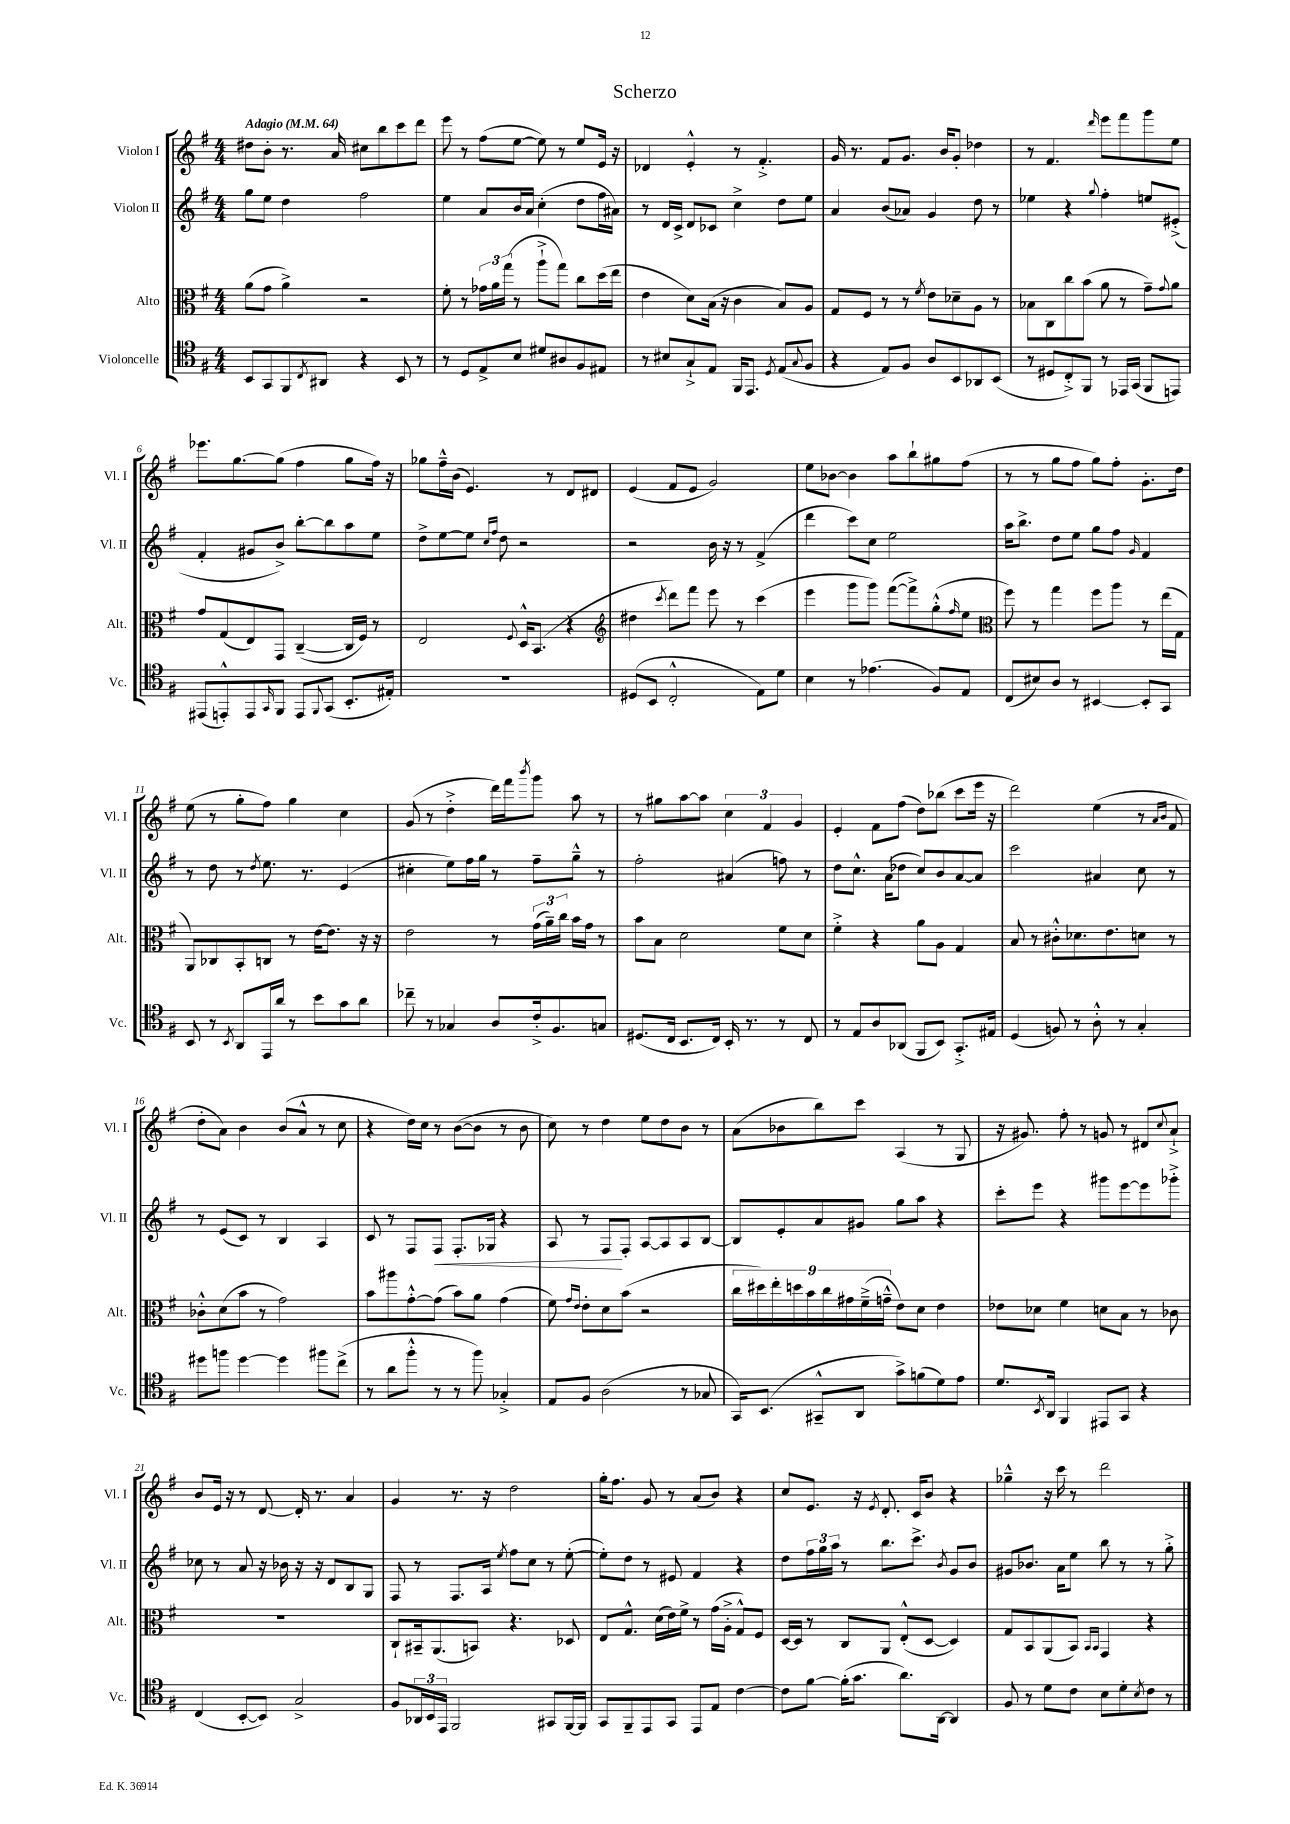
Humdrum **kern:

**kern	**kern	**kern	**dynam	**kern
*part4	*part3	*part2	*part2	*part1
*staff4	*staff3	*staff2	*staff2	*staff1
*I"Violoncelle	*I"Alto	*I"Violon II	*	*I"Violon I
*I'Vc.	*I'Alt.	*I'Vl. II	*	*I'Vl. I
*clefC4	*clefC3	*clefG2	*	*clefG2
*k[f#]	*k[f#]	*k[f#]	*	*k[f#]
*M4/4	*M4/4	*M4/4	*	*M4/4
*MM64	*MM64	*MM64	*	*MM64
=1	=1	=1	=1	=1
!	!	!	!	!LO:TX:a:B:t=Adagio
8BB/L	(8a\L	8gg\L	.	8dd#X\L
8GG/	8g\J	8ee\J	.	8b'\J
8FF#/	4a^\)	4dd\	.	8.r
8qC/	.	.	.	.
8AA#X/J	.	.	.	.
.	.	.	.	16a/
4r	2r	2ff#\	.	8cc#X\L
.	.	.	.	8bb\
8BB/	.	.	.	8ccc\
8r	.	.	.	8ddd\J
=2	=2	=2	=2	=2
8r	8f#'\	4ee\	.	8eee\
8D/L	8r	.	.	8r
8E^/	24g-X\LL	8a/L	.	(8ff#\L
.	24a\	.	.	.
.	(24gg\JJ	.	.	.
8B/J	8r	16b/L	.	[8ee\J
.	.	16a/JJ	.	.
8d#X/L	8aa`^\L	(4cc'\	.	8ee\])
8A#X/	8gg\J)	.	.	8r
8F#/	8cc\L	8dd\L	.	8ee/L
8E#X/J	(16dd\L	16ff#\L	.	16e/Jk
.	16ee\JJ	16a#X\JJ)	.	16r
=3	=3	=3	=3	=3
8r	4e\	8r	.	4d-X/
8B#X/L	.	16d/LL	.	.
.	.	16c^/JJ	.	.
8G`^/	8d\L)	8d/L	.	4e'^^/
8E/J	(16B\Jk	8c-X/J	.	.
.	16r	.	.	.
16FF#/KL	4c\	4cc^\	.	8r
8.EE/J	.	.	.	.
.	.	.	.	4.f#'^/
8qD/	.	.	.	.
(8E/L	8B/L)	8dd\L	.	.
8qqG/	.	.	.	.
8F#/J	8A/J	8ee\J	.	.
=4	=4	=4	=4	=4
4r	8G/L	4a/	.	16g/
.	.	.	.	8.r
.	8F#/J	.	.	.
8E/L)	8r	(8b/L	.	8f#/L
8F#/J	8r	8a-X/J)	.	8.g/J
.	8qf#/	.	.	.
8A/L	8e\L	4g/	.	.
.	.	.	.	16b/KL
8BB/	8d-X~\	.	.	8g'/J
8AA-X/	8A\J	8dd\	.	4dd-X\
(8BB/J	8r	8r	.	.
=5	=5	=5	=5	=5
8r	8B-X\L	4ee-X\	.	8r
8D#X/L	8C\	.	.	4.f#/
8C'^/)	8cc\	4r	.	.
8FF#/J	(8b\J	.	.	.
.	.	8qqgg/	.	16qqddd/
8r	8a\	4ff#'\	.	8eee\L
16EE-X/LL	8r	.	.	8fff#\
(16GG/JJ	.	.	.	.
8FF#/L	8g~\L)	8een/L	.	8ggg\
.	8qqg/	.	.	.
8EEn/J)	8a\J	(8e#X'^/J	.	8ee\J
!!LO:LB:g=z
=6	=6	=6	=6	=6
(8EE#X/L	8g/L	4f#'/	.	8.eee-X\L
8EEn'^^/)	(8G/	.	.	.
.	.	.	.	[8.gg\
8EE/	8E/)	8g#X/L	.	.
16qqGG/	.	.	.	.
8FF#/J	8GG/J	8b^/J)	.	(8gg\J]
8EE/L	([4C~/	[8bb'\L	.	4ff#\
8qqFF#/	.	.	.	.
(8GG/J	.	8bb\]	.	.
8.BB'/L	16C/LL]	8aa\	.	8gg\L
.	16F#/JJ)	.	.	.
.	8r	8ee\J	.	16ff#\Jk)
16E#X'/Jk)	.	.	.	16r
=7	=7	=7	=7	=7
1r	2E/	8dd^\L	.	8gg-X\L
.	.	[8ee\	.	16ff#~^^\L
.	.	.	.	(16b\JJ
.	.	8ee\J]	.	4.e/)
.	.	16qqcc/LL	.	.
.	.	16qqff#/JJ	.	.
.	.	8dd\	.	.
.	8qqF#/	.	.	.
.	16D^^/KL	2r	.	.
.	(8.BB/J	.	.	.
.	.	.	.	8r
.	4r	.	.	8d/L
.	.	.	.	8d#X/J
=8	=8	=8	=8	=8
*	*clefG2	*	*	*
(8D#X/L	4dd#X\	2r	.	(4e/
8BB/J	.	.	.	.
.	8qccc/	.	.	.
2C'^^/	8ddd\L)	.	.	8f#/L
.	8fff#\J	.	.	8e/J
.	8eee\	16b\	.	2g/)
.	.	16r	.	.
.	8r	8r	.	.
8E\L)	(4ccc\	(4f#^/	.	.
8d\J	.	.	.	.
=9	=9	=9	=9	=9
4B\	4eee\	4ddd\	.	8ee\L
.	.	.	.	[8b-X\J
8r	8ggg\L	8ccc\L)	.	4b-\]
(4.e-X\	8ggg\J)	8cc\J	.	.
.	([8fff#\L	2ee\	.	8aa\L
.	8fff#^\])	.	.	8bb`\
8F#/L)	(8gg'^^\	.	.	8gg#X\
.	16qqff#/	.	.	.
8E/J	8ee\J	.	.	(8ff#\J
=10	=10	=10	=10	=10
*	*clefC3	*	*	*
(8C/L	8ff#\)	16aa\KL	.	8r
.	.	8.bb^\J	.	.
8B#X/)	8r	.	.	8r
8A/J	4gg\	8dd\L	.	8gg\L
8r	.	8ee\J	.	8ff#\J
[4BB#X/	8ff#\L	8gg\L	.	8gg\L)
.	8aa\J	8ff#\J	.	8ff#'\J
.	.	16qqg/	.	.
8BB#'/L]	8r	4f#/	.	8.g'\L
8GG/J	(16ee\LL	.	.	.
.	16G\JJ	.	.	16dd\Jk
!!LO:LB:g=z
=11	=11	=11	=11	=11
8BB/	8AA/L)	8r	.	(8ee\
8r	8C-X/	8dd\	.	8r
8qBB/	.	.	.	.
8AA/L	8BB'/	8r	.	8gg'\L
.	.	8qdd/	.	.
16EE/L	8Cn/J	8.ee\	.	8ff#\J)
16a/JJ	.	.	.	.
8r	8r	.	.	4gg\
.	.	8.r	.	.
8b\L	[16e\KL	.	.	.
.	8.e\J]	.	.	.
8g\	.	(4e/	.	4cc\
8a\J	16r	.	.	.
.	16r	.	.	.
=12	=12	=12	=12	=12
8cc-X~\	2e\	4cc#X'\	.	(8g/
8r	.	.	.	8r
4G-X/	.	8ee\L)	.	4dd'^\
.	.	16ff#\L	.	.
.	.	16gg\JJ	.	.
8A/L	8r	8r	.	16ddd\LL)
.	.	.	.	16fff#\J
.	.	.	.	8qbbb/
16c'^/k	(24g\LL	8ff#~\L	.	8ggg\J
.	24a~\)	.	.	.
8.F#/	.	.	.	.
.	24cc\JJ	.	.	.
.	16b\LL	8gg~^^\J	.	8aa\
.	16g\JJ	.	.	.
8Gn/J	8r	8r	.	8r
=13	=13	=13	=13	=13
(8.D#X/L	8b\L	2ff#'\	.	8r
.	8B\J	.	.	8gg#X\L
16C/Jk	.	.	.	.
8.BB/L	2d\	.	.	[8aa\
.	.	.	.	8aa\J]
16C/Jk)	.	.	.	.
16BB'/	.	(4a#X/	.	6cc\
8.r	.	.	.	.
.	.	.	.	6f#/
8r	8f#\L	8ffn\)	.	.
.	.	.	.	6g/
8C/	8d\J	8r	.	.
=14	=14	=14	=14	=14
8r	4f#'^\	8dd\L	.	4e'/
8E/L	.	8.cc^^\J	.	.
8A/	4r	.	.	8f#\L
.	.	(16a\KL	.	.
(8AA-X/J	.	8dd-X\J	.	(8ff#\J
8FF#/L	8a\L	8cc/L)	.	8dd\L)
8BB/J)	8A\J	8b/	.	(8bb-X\J
8.GG'^/L	4G/	[8a/	.	8ccc\L
.	.	8a/J]	.	16eee\Jk
16E#X/Jk	.	.	.	16r
=15	=15	=15	=15	=15
(4D/	8B/	2ccc\	.	2ddd\)
.	8r	.	.	.
8Fn/)	8c#X'^^\L	.	.	.
8r	8.d-X\	.	.	.
8A'^^\	.	4a#X/	.	(4ee\
.	8.e\	.	.	.
8r	.	.	.	.
4G'/	8dn\J	8cc\	.	8r
.	.	.	.	16qqa/LL
.	.	.	.	16qqb/JJ
.	8r	8r	.	8f#/
!!LO:LB:g=z
=16	=16	=16	=16	=16
8dd#X\L	8c-X'^^\L	8r	.	8dd'\L
8ffn\J	(8d\	(8e/L	.	8a\J)
[4dd#\	8b\J	8c/J)	.	4b\
.	8r	8r	.	.
4dd#\]	2g\)	4B/	.	(8b/L
.	.	.	.	8a^^/J
8ff#X\L	.	4A/	.	8r
(8cc^\J	.	.	.	8cc\
=17	=17	=17	=17	=17
8r	8b\L	8c/	.	4r
8a\L	8aa#X\	8r	.	.
8ff#'^^\J	[8g'^^\	8F#/L	.	16dd\LL)
.	.	.	.	16cc\JJ
!	!	!	!LO:HP:b	!
8r	(8g\J]	8F#/J	<	8r
8r	8b\L)	8.F#'/L	.	([8b\L
8ff#\)	8a\J	.	.	8b\J]
.	.	16G-X/Jk	.	.
4G-X'^/	(4g\	4r	.	8r
.	.	.	.	8b\
=18	=18	=18	=18	=18
8E/L	8f#\)	8A/	.	8cc\)
.	16qqg/LL	.	.	.
.	16qqe/JJ	.	.	.
8F#/J	8e'\L	8r	.	8r
(2A\	8d\	8F#/L	.	4dd\
.	(8b\J	8F#'/J	[	.
.	2r	[8A/L	.	8ee\L
.	.	8A/]	.	8dd\
8r	.	8A/	.	8b\J
8G-X/	.	[8B/J	.	8r
=19	=19	=19	=19	=19
16GG/KL)	18cc\LL	8B/L]	.	(8a\L
.	18dd#X\)	.	.	.
(8.BB/J	.	.	.	.
.	18ee'\	.	.	.
.	.	8e'/	.	8b-X\
.	18ddn\	.	.	.
.	18b\	.	.	.
8GG#X~^^/L	.	8a/	.	8bb\)
.	18cc\	.	.	.
.	18g#X\	.	.	.
8AA/J	.	8g#X/J	.	8ccc\J
.	(18f#~^\	.	.	.
.	18gn~^^\JJ	.	.	.
8g^\L)	8e\L)	8gg\L	.	(4A/
(8fn\	8d\J	8aa\J	.	.
8d\)	4e\	4r	.	8r
8e\J	.	.	.	8G/
=20	=20	=20	=20	=20
8.d/L	8e-X\L	8ccc'\L	.	16r
.	.	.	.	8.g#X/)
.	8d-X\J	8eee\J	.	.
8qBB/	.	.	.	.
16AA/Jk	.	.	.	.
4FF#/	4f#\	4r	.	8ff#'\
.	.	.	.	8r
8EE#X/L	8dn\L	8ggg#X\L	.	8gn/
8GG/J	8B\J	[8eee\	.	8r
4r	8r	8eee\]	.	8d#X/L
.	.	.	.	8qqcc/
.	8c-X\	8ggg-X'^\J	.	8a`^/J
!!LO:LB:g=z
=21	=21	=21	=21	=21
(4C/	1r	8cc-X\	.	8b/L
.	.	8r	.	16e/Jk
.	.	.	.	16r
[8BB'/L	.	8a/	.	8r
8BB/J])	.	16r	.	[8d/
.	.	16b-X\	.	.
2G^/	.	16r	.	16d'/]
.	.	16r	.	8.r
.	.	8d/L	.	.
.	.	8B/	.	4a/
.	.	8G/J	.	.
=22	=22	=22	=22	=22
8F#/L	8C`/L	8F#/	.	4g/
24AA-X/L	16BB#X~/k	8r	.	.
24BB/	.	.	.	.
.	(8.AA/	.	.	.
24EE/JJ	.	.	.	.
2FF#/	.	8.F#/L	.	8.r
.	8BBn/J)	.	.	.
.	.	16A/Jk	.	16r
.	.	8qee/	.	.
.	4.r	8ff#\L	.	2dd\
.	.	8cc\J	.	.
8GG#X/L	.	8r	.	.
[16FF#/L	8D-X/	([8ee'\	.	.
16FF#/JJ]	.	.	.	.
=23	=23	=23	=23	=23
8GG/L	8E/L	8ee'\L])	.	16gg'\KL
.	.	.	.	8.ff#\J
8FF#~/	8.G^^/J	8dd\J	.	.
8EE/	.	8r	.	8g/
.	(16d\LL	.	.	.
8GG/J	16e\)	8e#X/	.	8r
.	16f#^\JJ	.	.	.
8EE/L	8r	4f#/	.	(8a/L
8E/J	(16g\LL	.	.	8b/J)
.	16A'^\JJ	.	.	.
[4c\	8G^^/L)	4r	.	4r
.	8F#/J	.	.	.
=24	=24	=24	=24	=24
8c\L]	[16D/LL	8dd\L	.	8cc/L
.	16D/JJ]	.	.	.
[8f#\J	8r	24ff#\L	.	8.e/J
.	.	24gg\	.	.
.	.	24aa\JJ	.	.
(16f#'\KL]	8C/L	8r	.	.
8.g\J	.	.	.	16r
.	.	.	.	8qe/
.	8AA/J	8.bb\L	.	8.d'/
8.a\L)	(8E'^^/L	.	.	.
.	.	8.ccc^\J	.	16c/KL
.	[8D/J	.	.	8b/J
[16AA\Jk	.	.	.	.
.	.	8qb/	.	.
4AA/]	4D/])	8g/L	.	4r
.	.	8b/J	.	.
=25	=25	=25	=25	=25
8F#/	8G/L	8g#X/L	.	4gg-X~^^\
8r	8BB/	8.b-X/J	.	.
8d\L	(8AA/	.	.	16r
.	.	16a\KL	.	16ccc\
8c\J	8BB/J)	8ee\J	.	8r
.	16qqBB/LL	.	.	.
.	16qqBB/JJ	.	.	.
8B\L	4GG/	8bb\	.	2ddd\
8d'\	.	8r	.	.
8qB/	.	.	.	.
8c\J	4r	8r	.	.
8r	.	8gg'^\	.	.
==	==	==	==	==
*-	*-	*-	*-	*-
